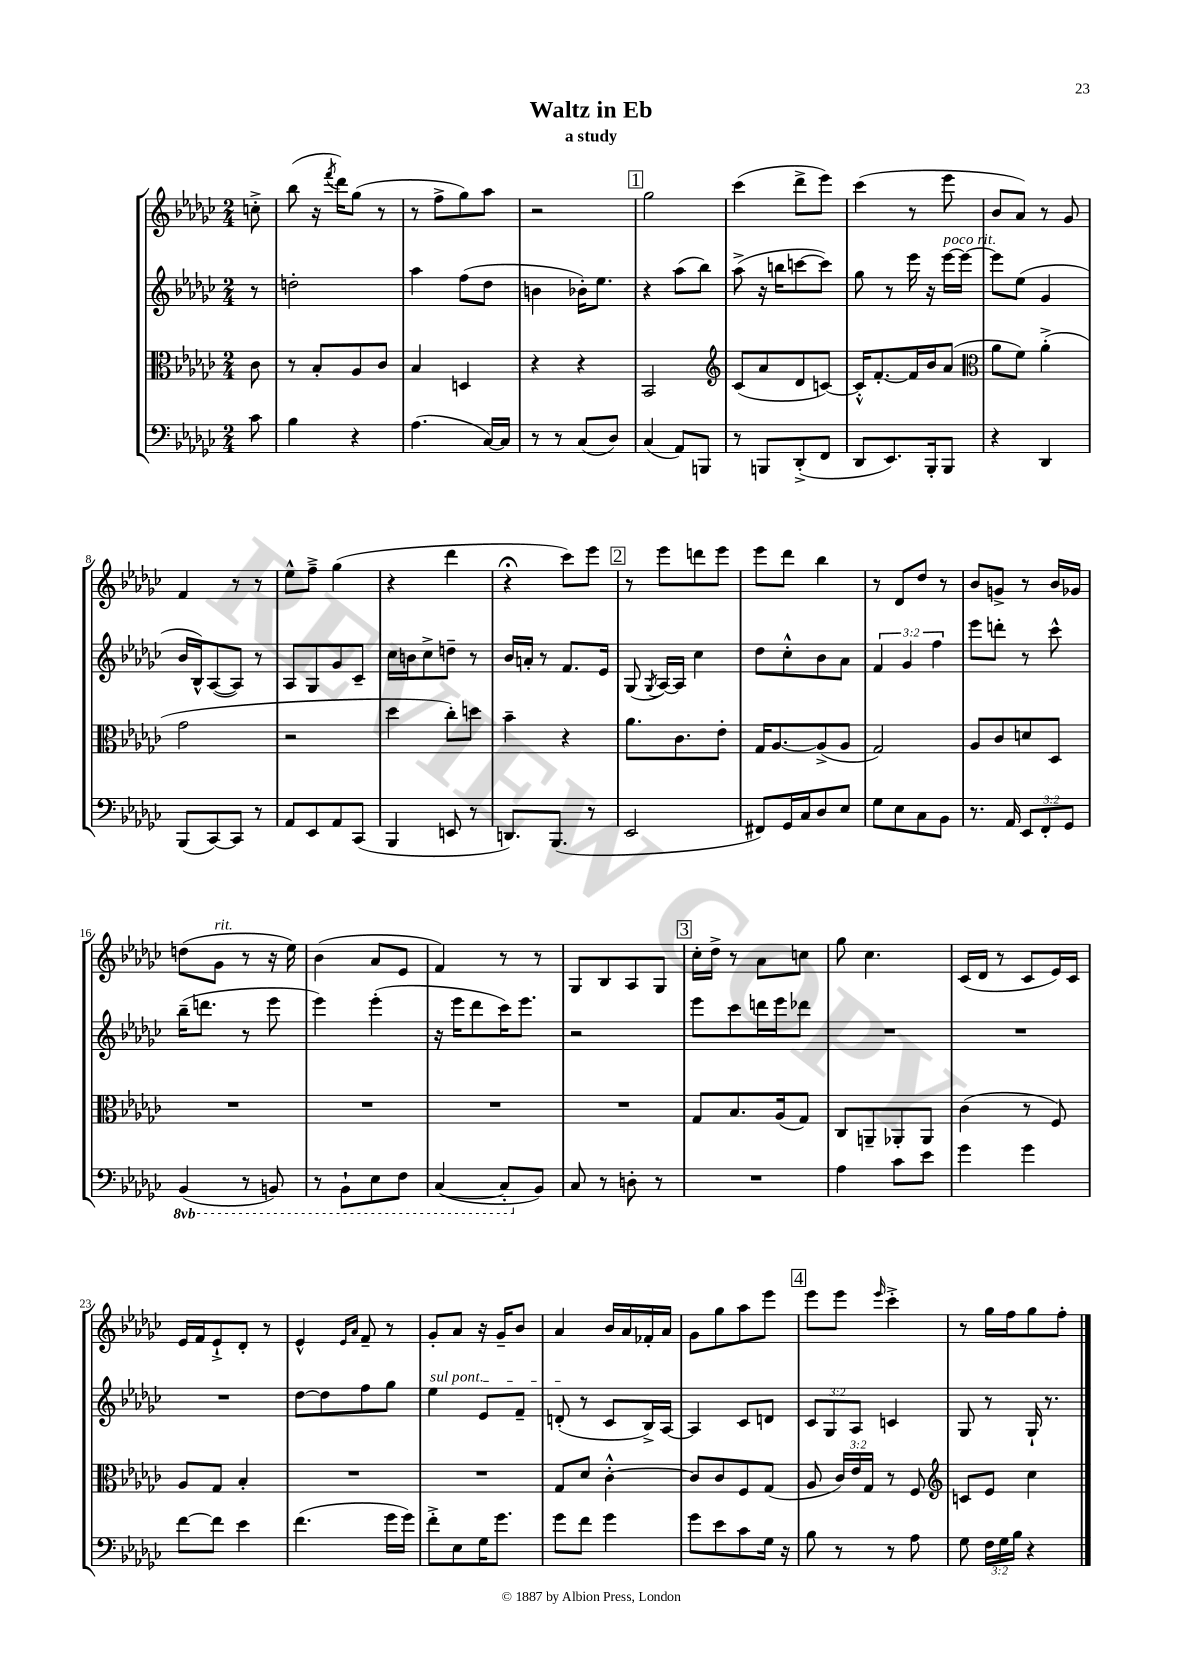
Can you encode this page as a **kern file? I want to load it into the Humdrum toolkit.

**kern	**kern	**kern	**kern
*part4	*part3	*part2	*part1
*staff4	*staff3	*staff2	*staff1
*clefF4	*clefC3	*clefG2	*clefG2
*k[b-e-a-d-g-c-]	*k[b-e-a-d-g-c-]	*k[b-e-a-d-g-c-]	*k[b-e-a-d-g-c-]
*M2/4	*M2/4	*M2/4	*M2/4
=	=	=	=
8c-\	8c-\	8r	8ccn'^\
=1	=1	=1	=1
4B-\	8r	2ddn'\	(8bb-\
.	8B-'/L	.	16r
.	.	.	8qfff/
.	.	.	16ddd-\KL)
4r	8A-/	.	(8gg-\J
.	8c-/J	.	8r
=2	=2	=2	=2
(4.A-\	4B-/	4aa-\	8r
.	.	.	8ff^\L
.	4Dn/	(8ff\L	8gg-\)
[16C-/LL)	.	8dd-\J	8aa-\J
16C-/JJ]	.	.	.
=3	=3	=3	=3
8r	4r	4bn\	2r
8r	.	.	.
(8C-/L	4r	16b-X'\KL)	.
.	.	8.ee-\J	.
8D-/J)	.	.	.
!!LO:REH:place=s1:t=1
=4	=4	=4	=4
(4C-/	2BB-/	4r	2gg-\
8AA-/L)	.	(8aa-\L	.
8BBBn/J	.	8bb-\J)	.
=5	=5	=5	=5
*	*clefG2	*	*
8r	(8c-/L	(8aa-^\	(4ccc-\
8BBBn/L	8a-/	16r	.
.	.	16bbn\KL	.
(8DD-'^/	8d-/	[8cccn\	8ddd-^\L
8FF/J	[8cn/J)	8ccc\J])	8eee-\J)
=6	=6	=6	=6
8DD-/L	16c'^^/KL]	8gg-\	(4ccc-\
.	[8.f'/	.	.
8.EE-/)	.	8r	.
.	16f/L]	16eee-\	8r
16BBB-'/k	16b-/J	16r	.
!	!	!LO:TX:a:i:t=poco rit.	!
8BBB-/J	(8a-/J	[16eee-\LL	8eee-\
.	.	16eee-\JJ_	.
=7	=7	=7	=7
*	*clefC3	*	*
4r	8a-\L	8eee-\L]	8b-/L
.	8f\J)	(8ee-\J	8a-/J)
4DD-/	(4a-'^\	4g-/	8r
.	.	.	8g-/
!!LO:LB:g=z
=8	=8	=8	=8
(8BBB-/L	2g-\	16b-/LL	4f/
.	.	16B-^^/J)	.
[8CC-/)	.	([8A-/	.
8CC-/J]	.	8A-/J])	8r
8r	.	8r	8r
=9	=9	=9	=9
8AA-/L	2r	8A-/L	8ee-^^\L
8EE-/	.	8G-/	8ff~^\J
8AA-/	.	8g-/	(4gg-\
(8CC-/J	.	8c-~/J	.
=10	=10	=10	=10
4BBB-/	4dd-\	16cc-\LL	4r
.	.	16bn\J	.
.	.	8cc-^\	.
8EEn/	8cc-'\L)	8ddn~\J	4ddd-\
8r	8ddn\J	8r	.
=11	=11	=11	=11
8.DDn/L)	4b-~\	16b-/LL	4r;<
.	.	16an'/JJ	.
.	.	8r	.
(8.BBB-/J	.	.	.
.	4r	8.f/L	8ccc-\L)
8r	.	.	8eee-\J
.	.	16e-/Jk	.
!!LO:REH:place=s1:t=2
=12	=12	=12	=12
2EE-/	8.a-\L	(8G-/	8r
.	.	8qG-/	.
.	.	[16A-/LL)	8eee-\L
.	8.c-\	16A-/JJ]	.
.	.	4cc-\	8dddn\
.	8e-'\J	.	8eee-\J
=13	=13	=13	=13
8FF#X/L)	16G-/KL	8dd-\L	8eee-\L
.	[8.A-/	.	.
16GG-/L	.	8cc-'^^\	8ddd-\J
16C-/J	.	.	.
8D-/	(8A-^/]	8b-\	4bb-\
8E-/J	8A-/J	8a-\J	.
=14	=14	=14	=14
8G-\L	2G-/)	6f/	8r
8E-\	.	.	8d-/L
.	.	6g-/	.
8C-\	.	.	8dd-/J
.	.	6ff\	.
8BB-\J	.	.	8r
=15	=15	=15	=15
8.r	8A-/L	8eee-\L	8b-/L
.	8c-/	8dddn'\J	8gn^/J
16AA-/	.	.	.
12EE-/L	8dn/	8r	8r
12FF'/	.	.	.
.	8D-/J	8ccc-^^\	16b-/LL
12GG-/J	.	.	.
.	.	.	16g-X/JJ
!!LO:LB:g=z
=16	=16	=16	=16
*8ba	*	*	*
(4BBB-/	2r	(16bb-~\KL	(8ddn\L
.	.	8.dddn\J	.
!	!	!	!LO:TX:a:i:t=rit.
.	.	.	8g-\J
8r	.	8r	8r
8BBBn/)	.	8eee-\	16r
.	.	.	16ee-\)
=17	=17	=17	=17
8r	2r	4eee-\)	(4b-\
8BBB-`\L	.	.	.
8EE-\	.	(4eee-'\	8a-/L
8FF\J	.	.	8e-/J
=18	=18	=18	=18
([4CC-/	2r	16r	4f/)
.	.	16eee-\KL	.
.	.	8ddd-\	.
8CC-'/L]	.	16ccc-\K)	8r
.	.	8.eee-\J	.
*X8ba	*	*	*
8BB-/J)	.	.	8r
=19	=19	=19	=19
8C-/	2r	2r	8G-/L
8r	.	.	8B-/
8Dn'\	.	.	8A-/
8r	.	.	8G-/J
!!LO:REH:place=s1:t=3
=20	=20	=20	=20
2r	8G-/L	8eee-\L	16cc-'\LL
.	.	.	16dd-^\JJ
.	8.B-/	8ccc-\	8r
.	.	16dddn\L	8a-\L
.	(16A-/k	16eee-\J	.
.	8G-/J)	8ddd-X\J	8ccn\J
=21	=21	=21	=21
4A-\	8C-/L	2r	8gg-\
.	8AAn~/	.	4.cc-\
8c-\L	8AA-X'/	.	.
8e-\J	8AA-/J	.	.
=22	=22	=22	=22
4g-\	(4c-\	2r	(16c-/LL
.	.	.	16d-/JJ
.	.	.	8r
4g-\	8r	.	8c-/L
.	8F/)	.	16e-/L)
.	.	.	16c-/JJ
!!LO:LB:g=z
=23	=23	=23	=23
[8f\L	8A-/L	2r	16e-/LL
.	.	.	16f/J
8f\J]	8G-/J	.	8e-`^/
4e-\	4B-'/	.	8d-'/J
.	.	.	8r
=24	=24	=24	=24
(4.f\	2r	[8dd-\L	4e-^^/
.	.	8dd-\]	.
.	.	.	16qqe-/LL
.	.	.	16qqa-/JJ
.	.	8ff\	8f~/
16g-\LL	.	8gg-\J	8r
16g-\JJ)	.	.	.
=25	=25	=25	=25
!	!	!LO:TX:a:i:t=sul pont.	!
8f'^\L	2r	4ee-\	8g-'/L
8E-\	.	.	8a-/J
16G-\K	.	8e-/L	16r
8.g-\J	.	.	16g-~/KL
.	.	8f~/J	8b-/J
=26	=26	=26	=26
8g-\L	8G-/L	(8dn'/	4a-/
8f\J	8d-/J	8r	.
4g-\	[4c-'^^\	8c-/L	16b-/LL
.	.	.	16a-/
.	.	16B-^/L)	16f-X'/
.	.	[16A-/JJ	16a-/JJ
=27	=27	=27	=27
8g-\L	8c-/L]	4A-/]	8g-\L
8e-\	8c-/	.	8gg-\
8c-\	8F/	8c-/L	8aa-\
16G-\Jk	(8G-/J	8dn/J	8eee-\J
16r	.	.	.
!!LO:REH:place=s1:t=4
=28	=28	=28	=28
8B-\	8A-/	12c-/L	8eee-\L
.	.	12G-/	.
8r	24c-/LL)	.	8eee-\J
.	24e-/	12A-/J	.
.	24G-/JJ	.	.
.	.	.	16qqeee-/
8r	8r	4cn/	4ccc-'^\
8A-\	8F/	.	.
=29	=29	=29	=29
*	*clefG2	*	*
8G-\	8cn/L	8G-/	8r
24F\LL	8e-/J	8r	16gg-\LL
24G-\	.	.	.
.	.	.	16ff\J
24B-\JJ	.	.	.
4r	4cc-\	16G-`/	8gg-\
.	.	8.r	.
.	.	.	8ff'\J
==	==	==	==
*-	*-	*-	*-
